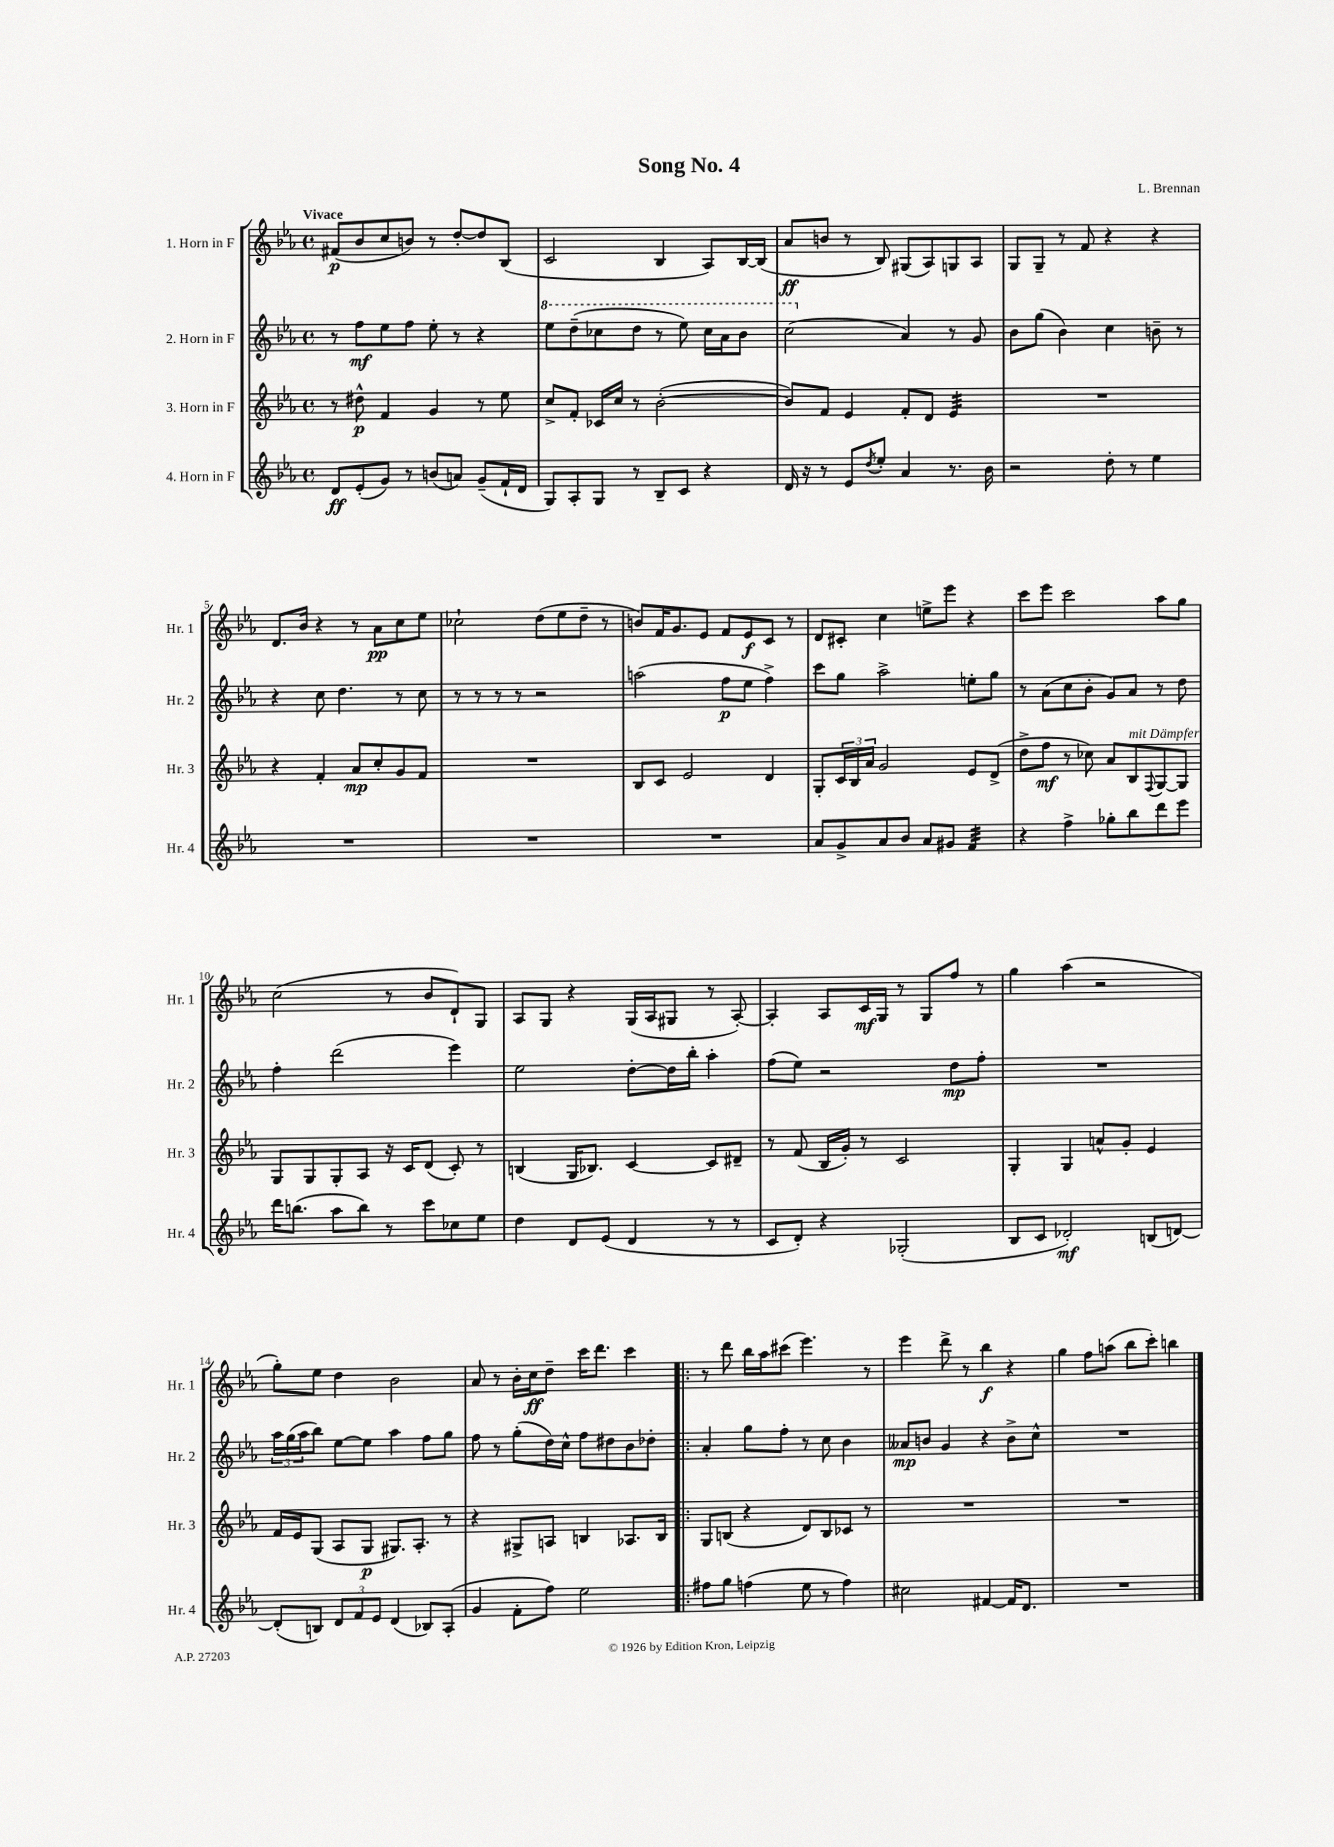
\header { title = "Song No. 4" composer = "L. Brennan" }
<<
\new StaffGroup <<
\new Staff = "s0" \with { instrumentName = "1. Horn in F" shortInstrumentName = "Hr. 1" } {
    \clef treble \key ees \major \defaultTimeSignature \time 4/4 \tempo "Vivace"
    fis'8\p( bes'8 c''8 b'8) r8 d''8~-. d''8 bes8( |
    c'2 bes4 aes8) bes16~ bes16( |
    aes'8\ff b'8 r8 bes8) gis8( aes8) g8 aes8 |
    g8 g8-- r8 f'8 r4 r4 |
    d'8. bes'16 r4 r8 aes'8\pp c''8 ees''8 |
    ces''2-! d''8( ees''8 d''8-- r8 |
    b'8) f'16 g'8. ees'8 f'8 ees'8\f c'8 r8 |
    d'8 cis'8-. c''4 e''8-> ees'''8 r4 |
    c'''8 ees'''8 c'''2 aes''8 g''8 |
    c''2( r8 bes'8 d'8-!) g8 |
    aes8 g8 r4 g16( aes16 gis8 r8 aes8~-.) |
    aes4-. aes8 c'16\mf g16 r8 g8 f''8 r8 |
    g''4 aes''4( r2 |
    g''8-.) ees''8 d''4 bes'2 |
    aes'8 r8 bes'16-. c''16\ff d''8-- c'''16 d'''8. c'''4 |
    \bar ".|:" r8 d'''8 bes''16 aes''16 cis'''8( ees'''4.) r8 |
    ees'''4 d'''8-> r8 bes''4\f r4 |
    g''4 f''8 a''8( bes''8 c'''8-.) b''4 \bar "|." |
}
\new Staff = "s1" \with { instrumentName = "2. Horn in F" shortInstrumentName = "Hr. 2" } {
    \clef treble \key ees \major \defaultTimeSignature \time 4/4
    r8 f''8\mf ees''8 f''8 ees''8-. r8 r4 |
    \ottava #1 ees'''8 d'''8--( ces'''8 d'''8 r8 ees'''8) ces'''16 aes''16 bes''8 |
    c'''2( \ottava #0 aes'4) r8 g'8 |
    bes'8 g''8( bes'4) c''4 b'8-- r8 |
    r4 c''8 d''4. r8 c''8 |
    r8 r8 r8 r8 r2 |
    a''2( f''8\p ees''8 f''4->) |
    c'''8 g''8 aes''2-> e''8-. g''8 |
    r8 aes'8( c''8 bes'8-. g'8) aes'8 r8 d''8 |
    f''4-. d'''2( ees'''4) |
    ees''2 d''8~-. d''16 bes''16-. aes''4-. |
    f''8( ees''8) r2 d''8\mp f''8-. |
    R1 |
    \tuplet 3/2 { aes''16 g''16( aes''16 } bes''8) ees''8~ ees''8 aes''4 f''8 g''8 |
    f''8 r8 g''8-.( d''16) c''16-^ f''8 dis''8 bes'8 des''8-. |
    \bar ".|:" aes'4-. g''8 f''8-. r8 c''8 bes'4 |
    aeses'8\mp b'8 g'4 r4 b'8-> c''8-^ |
    R1 \bar "|." |
}
\new Staff = "s2" \with { instrumentName = "3. Horn in F" shortInstrumentName = "Hr. 3" } {
    \clef treble \key ees \major \defaultTimeSignature \time 4/4
    r8 dis''8-^\p f'4 g'4 r8 ees''8 |
    c''8-> f'8-. ces'16 c''16 r8 bes'2~-.( |
    bes'8) f'8 ees'4 f'8-. d'8 ees'4:32 |
    R1 |
    r4 f'4-. aes'8\mp c''8-. g'8 f'8 |
    R1 |
    bes8 c'8 ees'2 d'4 |
    g8-. \tuplet 3/2 { c'16 bes16 aes'16 } g'2 ees'8 d'8->( |
    d''8-> f''8\mf r8 ces''8) aes'8 bes8^\markup { \italic "mit Dämpfer" } \appoggiatura { f8 } g8~ g8 |
    g8 g8 g8-. aes8 r16 c'16 d'8( c'8-.) r8 |
    b4( g16 bes8.) c'4~ c'8 dis'8-- |
    r8 f'8( bes16 g'16-.) r8 c'2 |
    g4-. g4 a'8-^ g'8-. ees'4 |
    f'16 ees'16 g8( aes8 g8\p gis8.) aes8.-. r8 |
    r4 gis8-> a8 b4 aes8. b16 |
    \bar ".|:" g8 b8( r4 d'8) b8 ces'8 r8 |
    R1 |
    R1 \bar "|." |
}
\new Staff = "s3" \with { instrumentName = "4. Horn in F" shortInstrumentName = "Hr. 4" } {
    \clef treble \key ees \major \defaultTimeSignature \time 4/4
    d'8\ff ees'8-.( g'8) r8 b'8( a'8) g'8--( f'16-! d'16 |
    g8) aes8-. g8 r8 bes8-- c'8 r4 |
    d'16 r16 r8 ees'8 \acciaccatura { d''8 } ees''8-. aes'4 r8. bes'16 |
    r2 d''8-. r8 ees''4 |
    R1 |
    R1 |
    R1 |
    aes'8 g'8-> aes'8 bes'8 aes'8 gis'8 f'4:32 |
    r4 f''4-> ges''8-. bes''8 d'''8 ees'''8 |
    d'''16 b''8.( aes''8 b''8) r8 c'''8 ces''8 ees''8 |
    d''4 d'8 ees'8( d'4 r8 r8 |
    c'8 d'8-.) r4 ges2-.( |
    bes8 c'8 des'2-.\mf) b8( d'8~) |
    d'8-.( b8) \tuplet 3/2 { d'8 f'8 ees'8 } d'4( bes8) aes8-.( |
    g'4 f'8-. f''8) ees''2 |
    \bar ".|:" fis''8 g''8 f''4( ees''8 r8 f''4) |
    cis''2 fis'4~ fis'16 d'8. |
    R1 \bar "|." |
}
>>
>>
